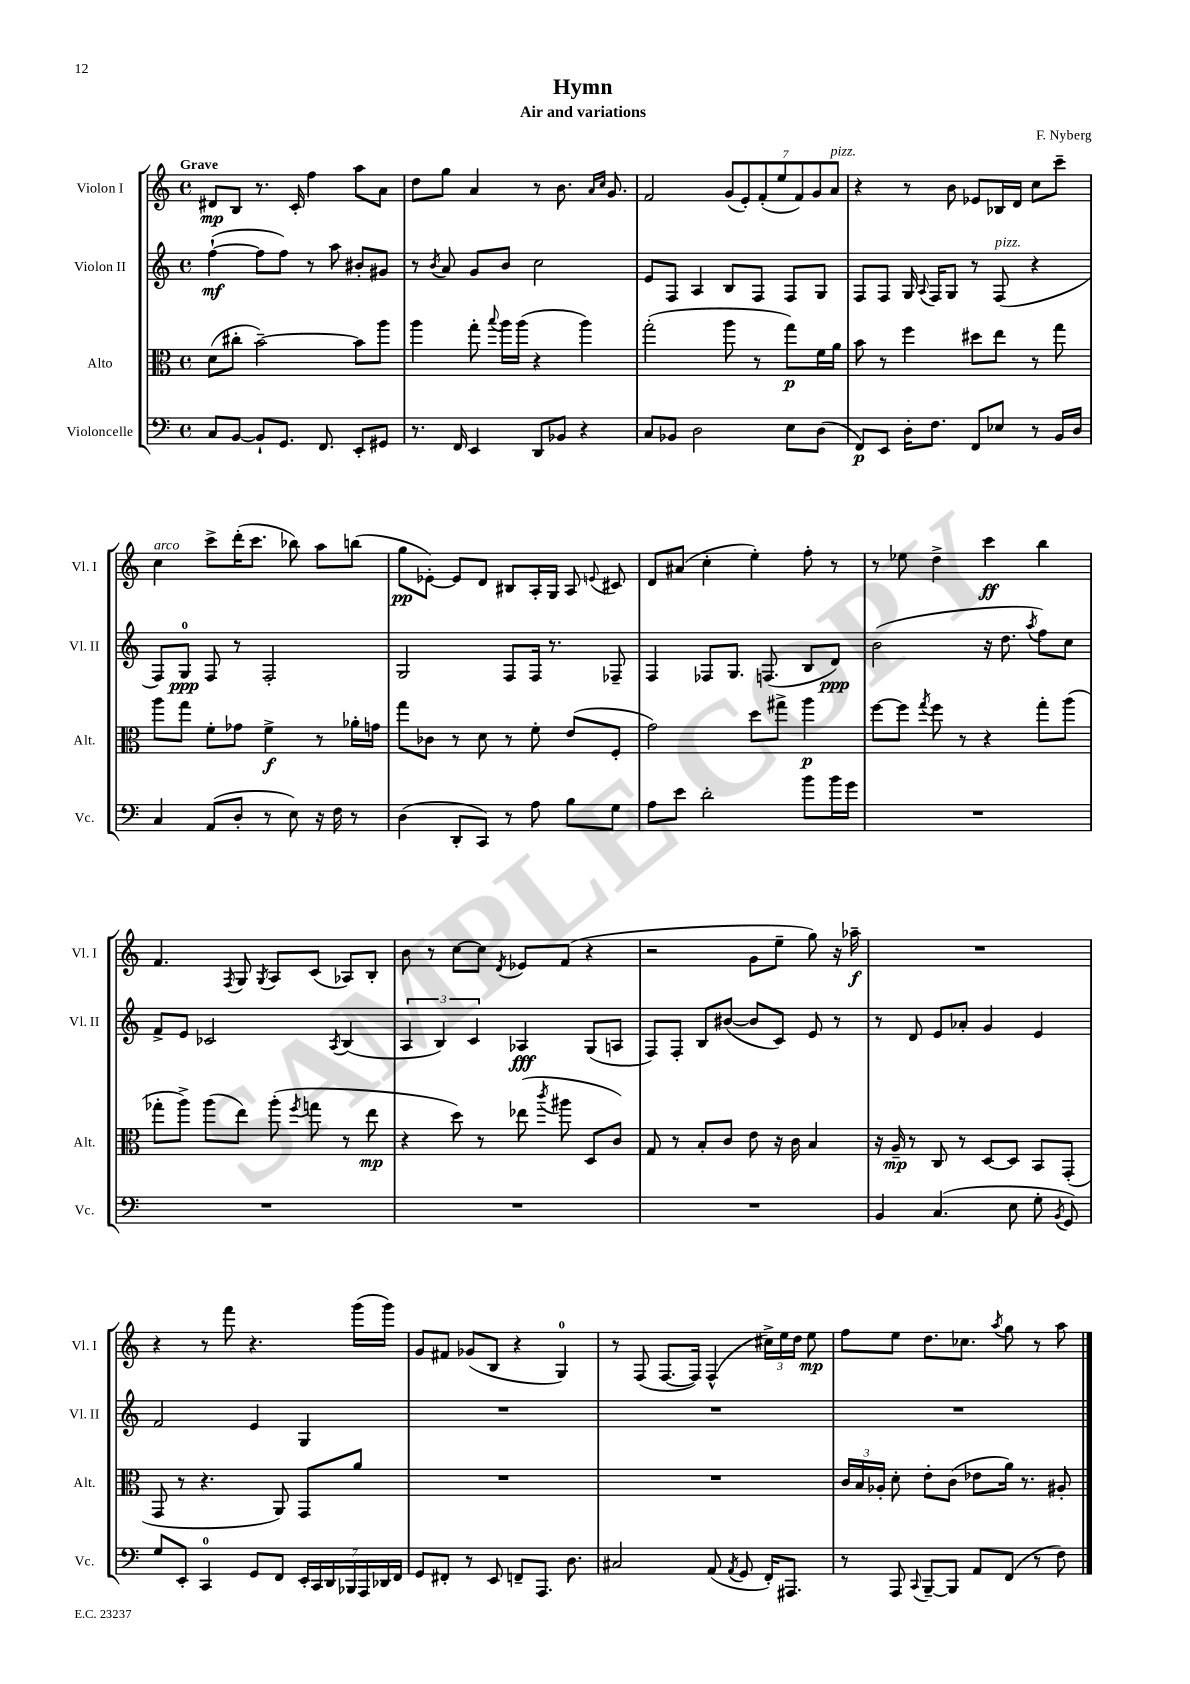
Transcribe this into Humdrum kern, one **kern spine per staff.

**kern	**dynam	**kern	**dynam	**kern	**dynam	**kern	**dynam
*part4	*part4	*part3	*part3	*part2	*part2	*part1	*part1
*staff4	*staff4	*staff3	*staff3	*staff2	*staff2	*staff1	*staff1
*I"Violoncelle	*	*I"Alto	*	*I"Violon II	*	*I"Violon I	*
*I'Vc.	*	*I'Alt.	*	*I'Vl. II	*	*I'Vl. I	*
*clefF4	*	*clefC3	*	*clefG2	*	*clefG2	*
*k[]	*	*k[]	*	*k[]	*	*k[]	*
*M4/4	*	*M4/4	*	*M4/4	*	*M4/4	*
*met(c)	*	*met(c)	*	*met(c)	*	*met(c)	*
=1	=1	=1	=1	=1	=1	=1	=1
!	!	!	!	!	!	!LO:TX:a:B:t=Grave	!
8C/L	.	(8d\L	.	([4ff`\	mf	8d#X/L	mp
[8BB/J	.	8cc#X'\J	.	.	.	8B/J	.
8BB`/L]	.	[2b~\)	.	8ff\L]	.	8.r	.
8.GG/J	.	.	.	8ff\J)	.	.	.
.	.	.	.	.	.	16c'/	.
.	.	.	.	8r	.	4ff\	.
8.FF/	.	.	.	.	.	.	.
.	.	.	.	8aa\	.	.	.
8EE'/L	.	8b\L]	.	8b#X'/L	.	8aa\L	.
8GG#X/J	.	8aa\J	.	8g#X/J	.	8a\J	.
=2	=2	=2	=2	=2	=2	=2	=2
8.r	.	4aa\	.	8r	.	8dd\L	.
.	.	.	.	8qb/	.	.	.
.	.	.	.	8a/	.	8gg\J	.
16FF/	.	.	.	.	.	.	.
4EE/	.	8gg'\	.	8g/L	.	4a/	.
.	.	8qqbb/	.	.	.	.	.
.	.	16aa\LL	.	8b/J	.	.	.
.	.	(16aa\JJ	.	.	.	.	.
8DD/L	.	4r	.	2cc\	.	8r	.
8BB-X/J	.	.	.	.	.	8.b\	.
4r	.	4aa\)	.	.	.	.	.
.	.	.	.	.	.	16qqa/LL	.
.	.	.	.	.	.	16qqcc/JJ	.
.	.	.	.	.	.	8.g/	.
=3	=3	=3	=3	=3	=3	=3	=3
8C/L	.	(2gg'\	.	8e/L	.	2f/	.
8BB-X/J	.	.	.	8F/J	.	.	.
2D\	.	.	.	4A/	.	.	.
.	.	8aa\	.	8B/L	.	(14g/L	.
.	.	.	.	.	.	14e'/)	.
.	.	8r	.	8F/J	.	.	.
.	.	.	.	.	.	(14f'/	.
.	.	.	.	.	.	14ee/	.
8E\L	.	8gg\L)	p	8F/L	.	.	.
.	.	.	.	.	.	14f/)	.
.	.	.	.	.	.	14g/	.
(8D\J	.	16f\L	.	8G/J	.	.	.
!	!	!	!	!	!	!LO:TX:a:i:t=pizz.	!
.	.	.	.	.	.	14a/J	.
.	.	16a\JJ	.	.	.	.	.
=4	=4	=4	=4	=4	=4	=4	=4
8FF/L)	p	8b\	.	8F/L	.	4r	.
8EE/J	.	8r	.	8F/J	.	.	.
16D'\KL	.	4ff\	.	16G/	.	8r	.
.	.	.	.	8qqA/	.	.	.
8.F\J	.	.	.	16F/KL	.	.	.
.	.	.	.	8G/J	.	8b\	.
8FF/L	.	8dd#X\L	.	8r	.	8e-X/L	.
!	!	!	!	!LO:TX:a:i:t=pizz.	!	!	!
8E-X/J	.	8ee\J	.	(8F/	.	16B-X/L	.
.	.	.	.	.	.	16d/JJ	.
8r	.	8r	.	4r	.	8cc\L	.
16BB/LL	.	8gg\	.	.	.	8ccc~\J	.
16D/JJ	.	.	.	.	.	.	.
!!LO:LB:g=z
=5	=5	=5	=5	=5	=5	=5	=5
!	!	!	!	!	!	!LO:TX:a:i:t=arco	!
4C/	.	8aa\L	.	8F/L)	.	4cc\	.
.	.	8gg\J	.	8G/J	ppp	.	.
(8AA/L	.	8f'\L	.	8F/	.	8ccc^\L	.
8D'/J	.	8g-X\J	.	8r	.	(16ddd'\K	.
.	.	.	.	.	.	8.ccc\J	.
8r	.	4f^\	f	2F'/	.	.	.
8E\)	.	.	.	.	.	8bb-X\)	.
16r	.	8r	.	.	.	8aa\L	.
16F\	.	.	.	.	.	.	.
8r	.	16a-X'\LL	.	.	.	(8bbn\J	.
.	.	16gn\JJ	.	.	.	.	.
=6	=6	=6	=6	=6	=6	=6	=6
(4D\	.	8gg\L	.	2G/	.	8gg\L	pp
.	.	8c-X\J	.	.	.	[8e-X'\J)	.
8DD'/L	.	8r	.	.	.	8e-/L]	.
8CC/J)	.	8d\	.	.	.	8d/J	.
8r	.	8r	.	8F/L	.	8B#X/L	.
8A\	.	8f'\	.	16F/Jk	.	16A'/L	.
.	.	.	.	8.r	.	16G/JJ	.
8B\L	.	(8e/L	.	.	.	8A/	.
.	.	.	.	.	.	8qqen/	.
8G\J	.	8F'/J	.	8F-X~/	.	8c#X/	.
=7	=7	=7	=7	=7	=7	=7	=7
8A\L	.	2g\)	.	4F/	.	8d/L	.
8e\J	.	.	.	.	.	(8a#X/J	.
2d'\	.	.	.	8F-X/L	.	4cc'\	.
.	.	.	.	8.G/J	.	.	.
.	.	8dd\L	.	.	.	4ee'\)	.
.	.	.	.	(8.Fn/	.	.	.
.	.	8gg#X^\J	.	.	.	.	.
8b\L	.	4aa\	p	8B/L	.	8ff'\	.
16b\L	.	.	.	8d/J)	ppp	8r	.
16g\JJ	.	.	.	.	.	.	.
=8	=8	=8	=8	=8	=8	=8	=8
1r	.	[8ff\L	.	(2b\	.	8r	.
.	.	8ff\J]	.	.	.	8ee-X\	.
.	.	8qgg/	.	.	.	.	.
.	.	8ff\	.	.	.	4dd^\	.
.	.	8r	.	.	.	.	.
.	.	4r	.	16r	.	4ccc\	ff
.	.	.	.	8.dd\	.	.	.
.	.	.	.	8qaa/	.	.	.
.	.	8gg'\L	.	8ff\L)	.	4bb\	.
.	.	(8aa\J	.	8cc\J	.	.	.
!!LO:LB:g=z
=9	=9	=9	=9	=9	=9	=9	=9
1r	.	8gg-X'\L	.	8f^/L	.	4.f/	.
.	.	8aa^\J)	.	8e/J	.	.	.
.	.	(8aa\L	.	2c-X/	.	.	.
.	.	.	.	.	.	8qF/	.
.	.	8ee\J)	.	.	.	8G/	.
.	.	.	.	.	.	8qG/	.
.	.	(8aa'\	.	.	.	8A/L	.
.	.	8qff/	.	.	.	.	.
.	.	8ggn\	.	.	.	(8c/J	.
.	.	.	.	8qA/	.	.	.
.	.	8r	.	(4B/	.	8A-X/L)	.
.	.	8ee\	mp	.	.	8B'/J	.
=10	=10	=10	=10	=10	=10	=10	=10
1r	.	4r	.	6A/	.	8b\	.
.	.	.	.	.	.	8r	.
.	.	.	.	6B/)	.	.	.
.	.	8dd\)	.	.	.	[8cc\L	.
.	.	.	.	6c/	.	.	.
.	.	8r	.	.	.	8cc\J]	.
.	.	.	.	.	.	8qd/	.
.	.	(8ee-X\	.	4A-X/	fff	8e-X/L	.
.	.	8qccc/	.	.	.	.	.
.	.	8aa#X\	.	.	.	(8f/J	.
.	.	8D/L	.	(8G/L	.	4r	.
.	.	8c/J)	.	8An/J	.	.	.
=11	=11	=11	=11	=11	=11	=11	=11
1r	.	8G/	.	8F/L)	.	2r	.
.	.	8r	.	8F'/J	.	.	.
.	.	8B'/L	.	8B/L	.	.	.
.	.	8c/J	.	([8b#X/J	.	.	.
.	.	8e\	.	8b#/L]	.	8g\L	.
.	.	16r	.	8c/J)	.	8ee~\J	.
.	.	16c\	.	.	.	.	.
.	.	4B/	.	8e/	.	8gg\)	.
.	.	.	.	8r	.	16r	.
.	.	.	.	.	.	16aa-X~\	f
=12	=12	=12	=12	=12	=12	=12	=12
4BB/	.	16r	.	8r	.	1r	.
.	.	16A~/	mp	.	.	.	.
.	.	8r	.	8d/	.	.	.
(4.C/	.	8C/	.	8e/L	.	.	.
.	.	8r	.	8a-X'/J	.	.	.
.	.	[8D/L	.	4g/	.	.	.
8E\	.	8D/J]	.	.	.	.	.
8G'\	.	8BB/L	.	4e/	.	.	.
8qBB/	.	.	.	.	.	.	.
8GG/)	.	(8GG'/J	.	.	.	.	.
!!LO:LB:g=z
=13	=13	=13	=13	=13	=13	=13	=13
8G/L	.	8GG/	.	2f/	.	4r	.
8EE'/J	.	8r	.	.	.	.	.
4CC/	.	4.r	.	.	.	8r	.
.	.	.	.	.	.	8fff\	.
8GG/L	.	.	.	4e/	.	4.r	.
8FF/J	.	8AA/)	.	.	.	.	.
28EE'/LL	.	8GG/L	.	4G/	.	.	.
28CC/	.	.	.	.	.	.	.
28DD/	.	.	.	.	.	.	.
28BBB-X/	.	.	.	.	.	.	.
.	.	8a/J	.	.	.	(16ggg\LL	.
28AAA/	.	.	.	.	.	.	.
28DD-X/	.	.	.	.	.	.	.
.	.	.	.	.	.	16ggg\JJ)	.
28FF/JJ	.	.	.	.	.	.	.
=14	=14	=14	=14	=14	=14	=14	=14
8GG/L	.	1r	.	1r	.	8g/L	.
8FF#X'/J	.	.	.	.	.	8f#X/J	.
8r	.	.	.	.	.	(8g-X/L	.
8EE/	.	.	.	.	.	8B/J	.
8FFn~/L	.	.	.	.	.	4r	.
8.AAA/J	.	.	.	.	.	.	.
.	.	.	.	.	.	4G/)	.
8.D\	.	.	.	.	.	.	.
=15	=15	=15	=15	=15	=15	=15	=15
2C#X/	.	1r	.	1r	.	8r	.
.	.	.	.	.	.	(8F/	.
.	.	.	.	.	.	[8.F/L	.
.	.	.	.	.	.	16F/Jk])	.
(8AA/	.	.	.	.	.	(4F^^/	.
8qAA/	.	.	.	.	.	.	.
8GG/	.	.	.	.	.	.	.
16FF'/KL)	.	.	.	.	.	24cc#X^\LL)	.
.	.	.	.	.	.	24ee\	.
8.AAA#X/J	.	.	.	.	.	.	.
.	.	.	.	.	.	24dd\JJ	.
.	.	.	.	.	.	8ee\	mp
=16	=16	=16	=16	=16	=16	=16	=16
8r	.	24c/LL	.	1r	.	8ff\L	.
.	.	24B/	.	.	.	.	.
.	.	24A-X'/JJ	.	.	.	.	.
8AAA/	.	8d'\	.	.	.	8ee\J	.
8qqCC/	.	.	.	.	.	.	.
[8BBB~/L	.	8e'\L	.	.	.	8.dd\L	.
8BBB/J]	.	(8c\J	.	.	.	.	.
.	.	.	.	.	.	8.cc-X\J	.
8AA/L	.	8e-X\L	.	.	.	.	.
.	.	.	.	.	.	8qaa/	.
(8FF/J	.	16a\Jk)	.	.	.	8gg\	.
.	.	8.r	.	.	.	.	.
8r	.	.	.	.	.	8r	.
8F\)	.	8A#X'/	.	.	.	8aa\	.
==	==	==	==	==	==	==	==
*-	*-	*-	*-	*-	*-	*-	*-
